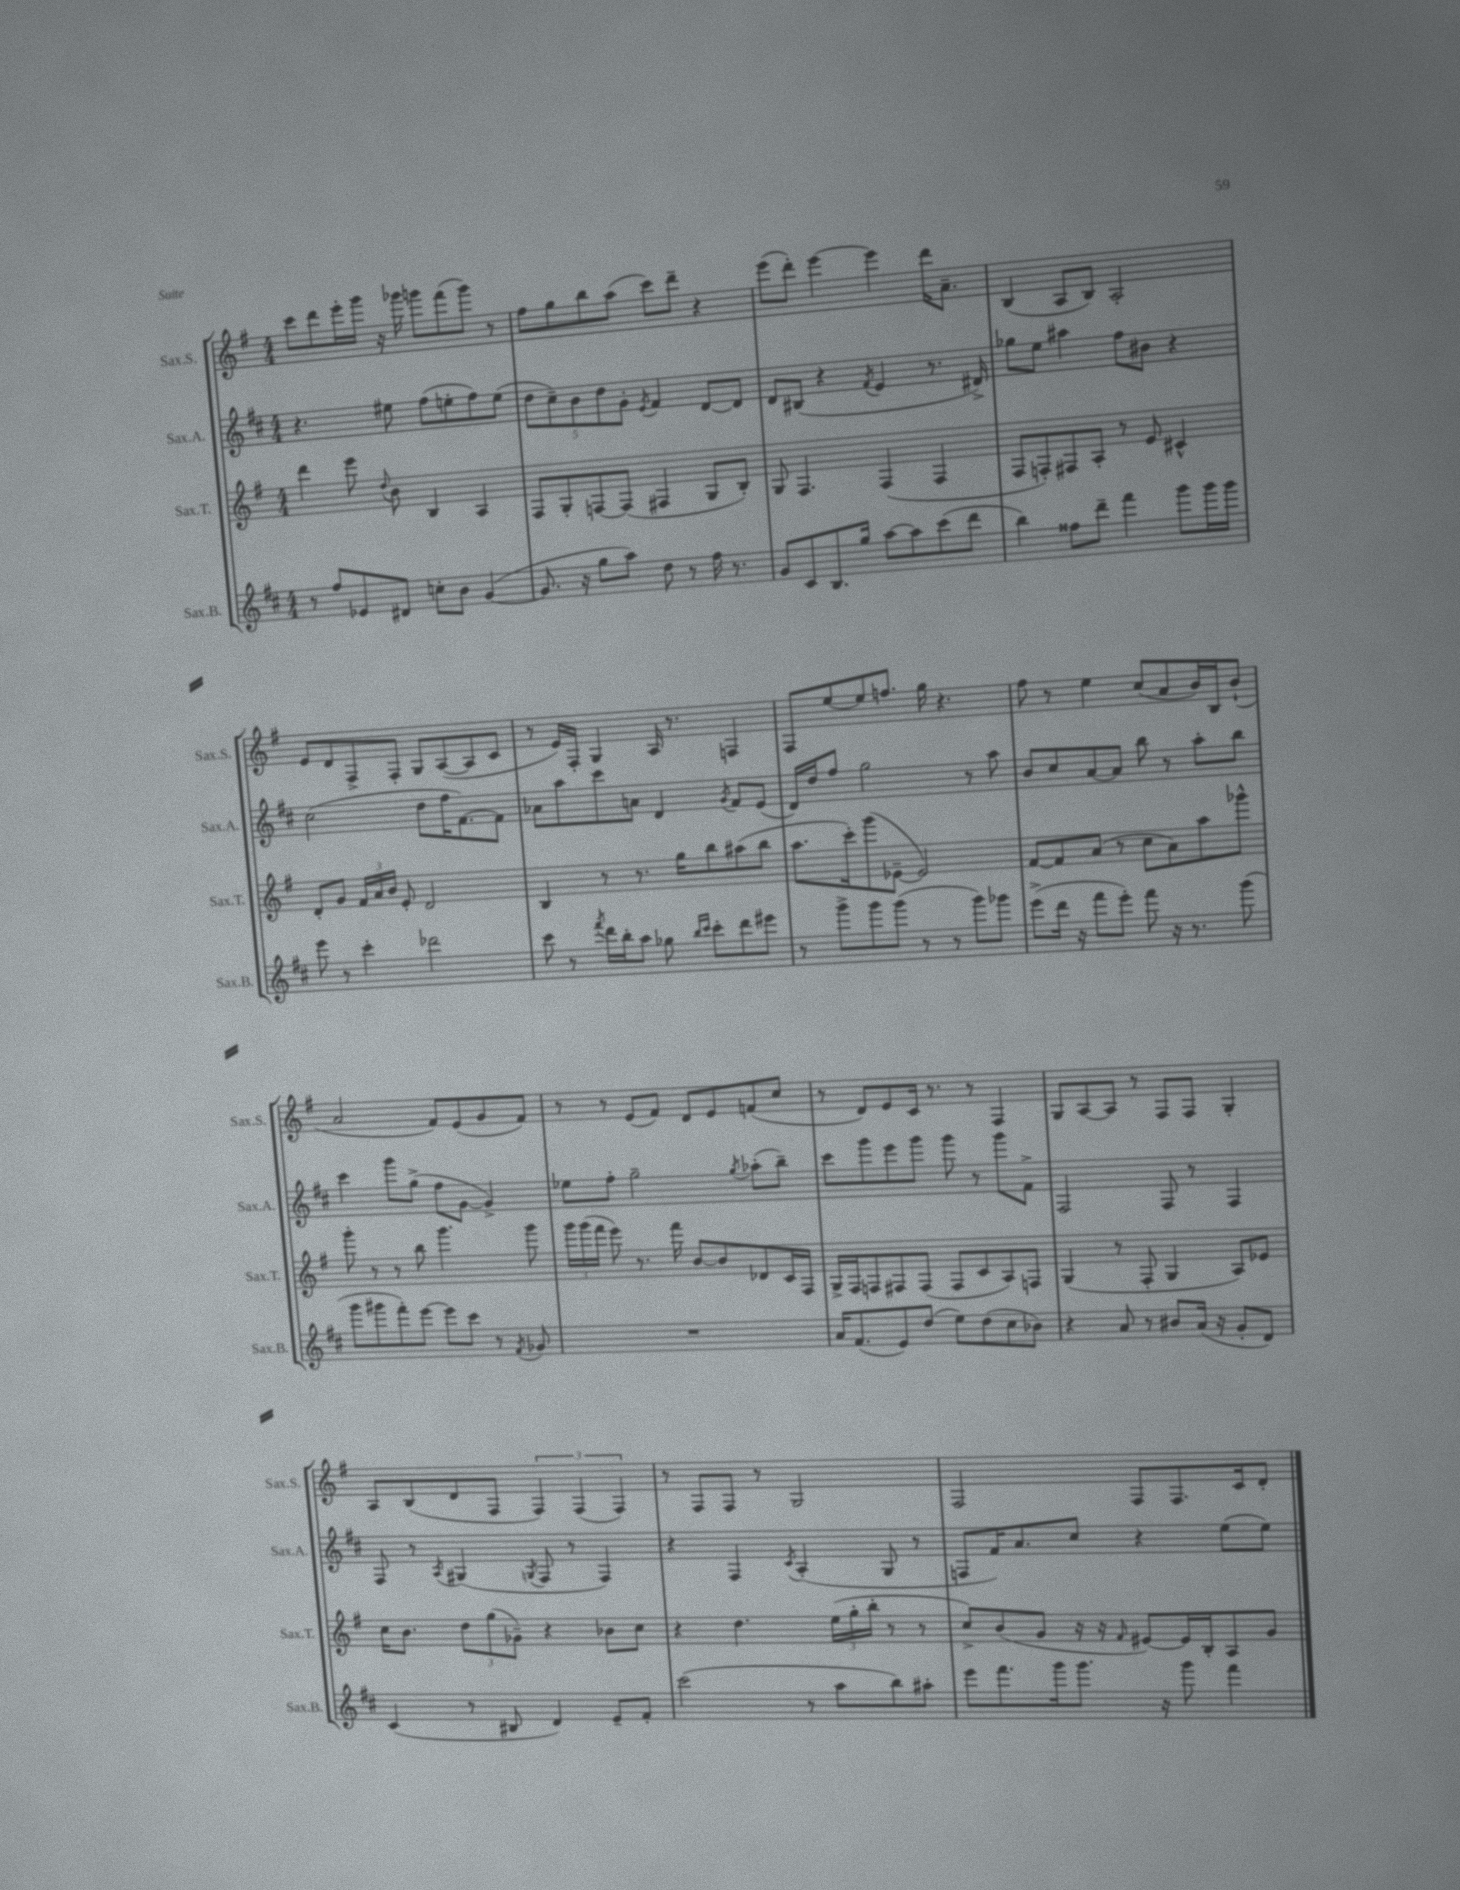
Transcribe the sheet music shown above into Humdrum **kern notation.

**kern	**kern	**kern	**kern
*staff4	*staff3	*staff2	*staff1
*clefG2	*clefG2	*clefG2	*clefG2
*k[f#c#]	*k[f#]	*k[f#c#]	*k[f#]
*M4/4	*M4/4	*M4/4	*M4/4
8r	4ddd	4.r	8ccc
8ff#	.	.	8ddd
8e-	8eee	.	16eee'
.	.	.	16ggg
.	8qqdd	.	.
8d#	8b	8ee#	16r
.	.	.	16ggg-
8cc'	4B	(8ff#	8ggg
8b	.	8ee'	(8fff#
([4g	4A	8ff#)	8ggg)
.	.	(8ee	8r
=	=	=	=
8.g]	8F#	10dd	8ff#
.	.	10cc#~)	.
.	8G'	.	8gg
16r	.	.	.
.	.	10b	.
8gg	[8F	.	8bb
.	.	10dd	.
8aa)	(8F]	.	(8aa
.	.	10g'	.
.	.	8qe	.
8dd	4F#	4f#	8ccc)
8r	.	.	8ddd~
16ff#	8G	[8d	4r
8.r	.	.	.
.	8B')	8d]	.
=	=	=	=
8g	8G	8d	(8eee
8c#	4.F#	(8B#	8ddd')
8.B	.	4r	[4eee
16gg	.	.	.
.	.	8qf#	.
[8aa	(4F#	4e	4eee]
8aa]	.	.	.
(8ccc#	4F#	8.r	16ddd
.	.	.	8.a~
8ddd	.	.	.
.	.	16d#^)	.
=	=	=	=
4bb)	8F#	8gg-	(4B
.	8F')	8ee	.
8ff##	8F#	4aa#	8A
8ddd~	8A'	.	8B)
4fff#	8r	8ff#	2A'
.	8e	8b#	.
8ggg	4c#^^	4r	.
16ggg	.	.	.
16ggg	.	.	.
=	=	=	=
8eee	8d'	(2cc#	8e
8r	8g	.	8d
4ccc#'	24f#	.	8F#^
.	24a	.	.
.	24b	.	.
.	8e'	.	8F#'
2ddd-	2d	8dd	8G
.	.	16ff#	([8A
.	.	[8.f#)	.
.	.	.	8A]
.	.	8f#]	8c
=	=	=	=
8ccc#	4B	8a-	8r
8r	.	8aa	16e)
.	.	.	16F#'
8qfff#	.	.	.
16ddd	8r	8ccc#	4G
16bb'	.	.	.
8aa	8.r	8a	.
8gg-	.	4d	16A
.	16gg	.	8.r
16qqbb	.	.	.
16qqccc#	.	.	.
8ccc#'	8bb	.	.
.	.	8qg	.
8ddd	(8aa#	8f#	4F
8eee#	8bb	(8e	.
=	=	=	=
8r	8.aa	16d)	8F#
.	.	16dd	.
8ggg^	.	8ff#	[8ee
.	16ccc')	.	.
8ggg	(8ggg	2gg	8ee]
(8ggg	[8e-~	.	8.ff
8r	2e-])	.	.
.	.	.	16gg
8r	.	.	4.r
8ggg)	.	8r	.
8ggg-	.	8aa	.
=	=	=	=
(8eee^	[8f#	8b	8ff#
16ddd	8f#]	8cc#	8r
16r	.	.	.
8fff#	(8a	[8a	4ee
8eee')	8r	8a]	.
8fff#	8cc	8bb	(8cc
16r	8a)	8r	8a
8.r	.	.	.
.	8aa	8aa'	16b)
.	.	.	16B
(8ggg	8ggg-^^	8bb	(8b`
=	=	=	=
8ggg	8ggg'	4ccc#	2a
8ggg#	8r	.	.
8fff#')	8r	8ggg	.
[8eee	8bb	(8gg^	.
8eee]	4.ggg	8ff#	8f#)
8ccc#	.	[8g	(8e
8r	.	4g^])	8g
8qf#	.	.	.
8g-	8ggg	.	8f#)
=	=	=	=
1r	24ggg	8ee-	8r
.	(24ggg	.	.
.	24fff#	.	.
.	8eee)	8ff#'	8r
.	8.r	2gg~	(8e
.	.	.	8f#)
.	16fff#	.	.
.	[8b	.	8d
.	8b]	.	8e
.	.	8qgg	.
.	8d-	(8aa-'	(8f
.	16c	8bb~)	8cc
.	16F#	.	.
=	=	=	=
16a	16G^	8ccc#	8r
(8.f#	16F#	.	.
.	8F	8ggg	8d)
8e)	8F#	8eee	8e
(8dd	(8F#	8ggg	16c
.	.	.	8.r
8ee)	8F#	8ggg	.
(8dd	8c	8r	8r
8cc#	8A)	8ggg	4F#
8b-)	8F	8f#^	.
=	=	=	=
4r	(4G	2F#	8G
.	.	.	[8A
8a	8r	.	8A]
8r	8F#'	.	8r
8b#	4G	8F#	8F#
(16a	.	8r	8F#
16r	.	.	.
8g'	8A)	4F#	4G'
8d)	8e-	.	.
=	=	=	=
(4c#	16cc	8F#	8A
.	8.b	.	.
.	.	8r	(8B
.	.	8qA	.
8r	12dd	(4G#	8d
.	(12gg	.	.
8B#	.	.	8F#
.	12g-~)	.	.
.	.	8qG	.
4d)	4r	8F#	6F#)
.	.	8r	.
.	.	.	(6F#
8e~	8b-	4F#)	.
.	.	.	6F#)
8f#'	8cc	.	.
=	=	=	=
(2ccc#	4r	4r	8r
.	.	.	8F#
.	4.dd	4F#	8F#
.	.	.	8r
.	.	8qc#	.
8r	.	(4A'	2G
8aa	(24ee	.	.
.	24gg'	.	.
.	24bb'	.	.
8bb)	8r	8G	.
8aa#'	8r	8r	.
=	=	=	=
8eee	8cc^)	8F	2F#
8.fff#	(8b	16f#)	.
.	.	8.a	.
.	8g	.	.
16ggg	.	.	.
8.ggg	16r	8cc#	.
.	16r	.	.
.	16qqf#	.	.
.	[8e#)	4r	8F#
16r	.	.	.
8ggg	16e#]	.	8.F#
.	16B'	.	.
4fff#	8A	(8ee	.
.	.	.	16c
.	8g	8ee)	8d'
==	==	==	==
*-	*-	*-	*-
